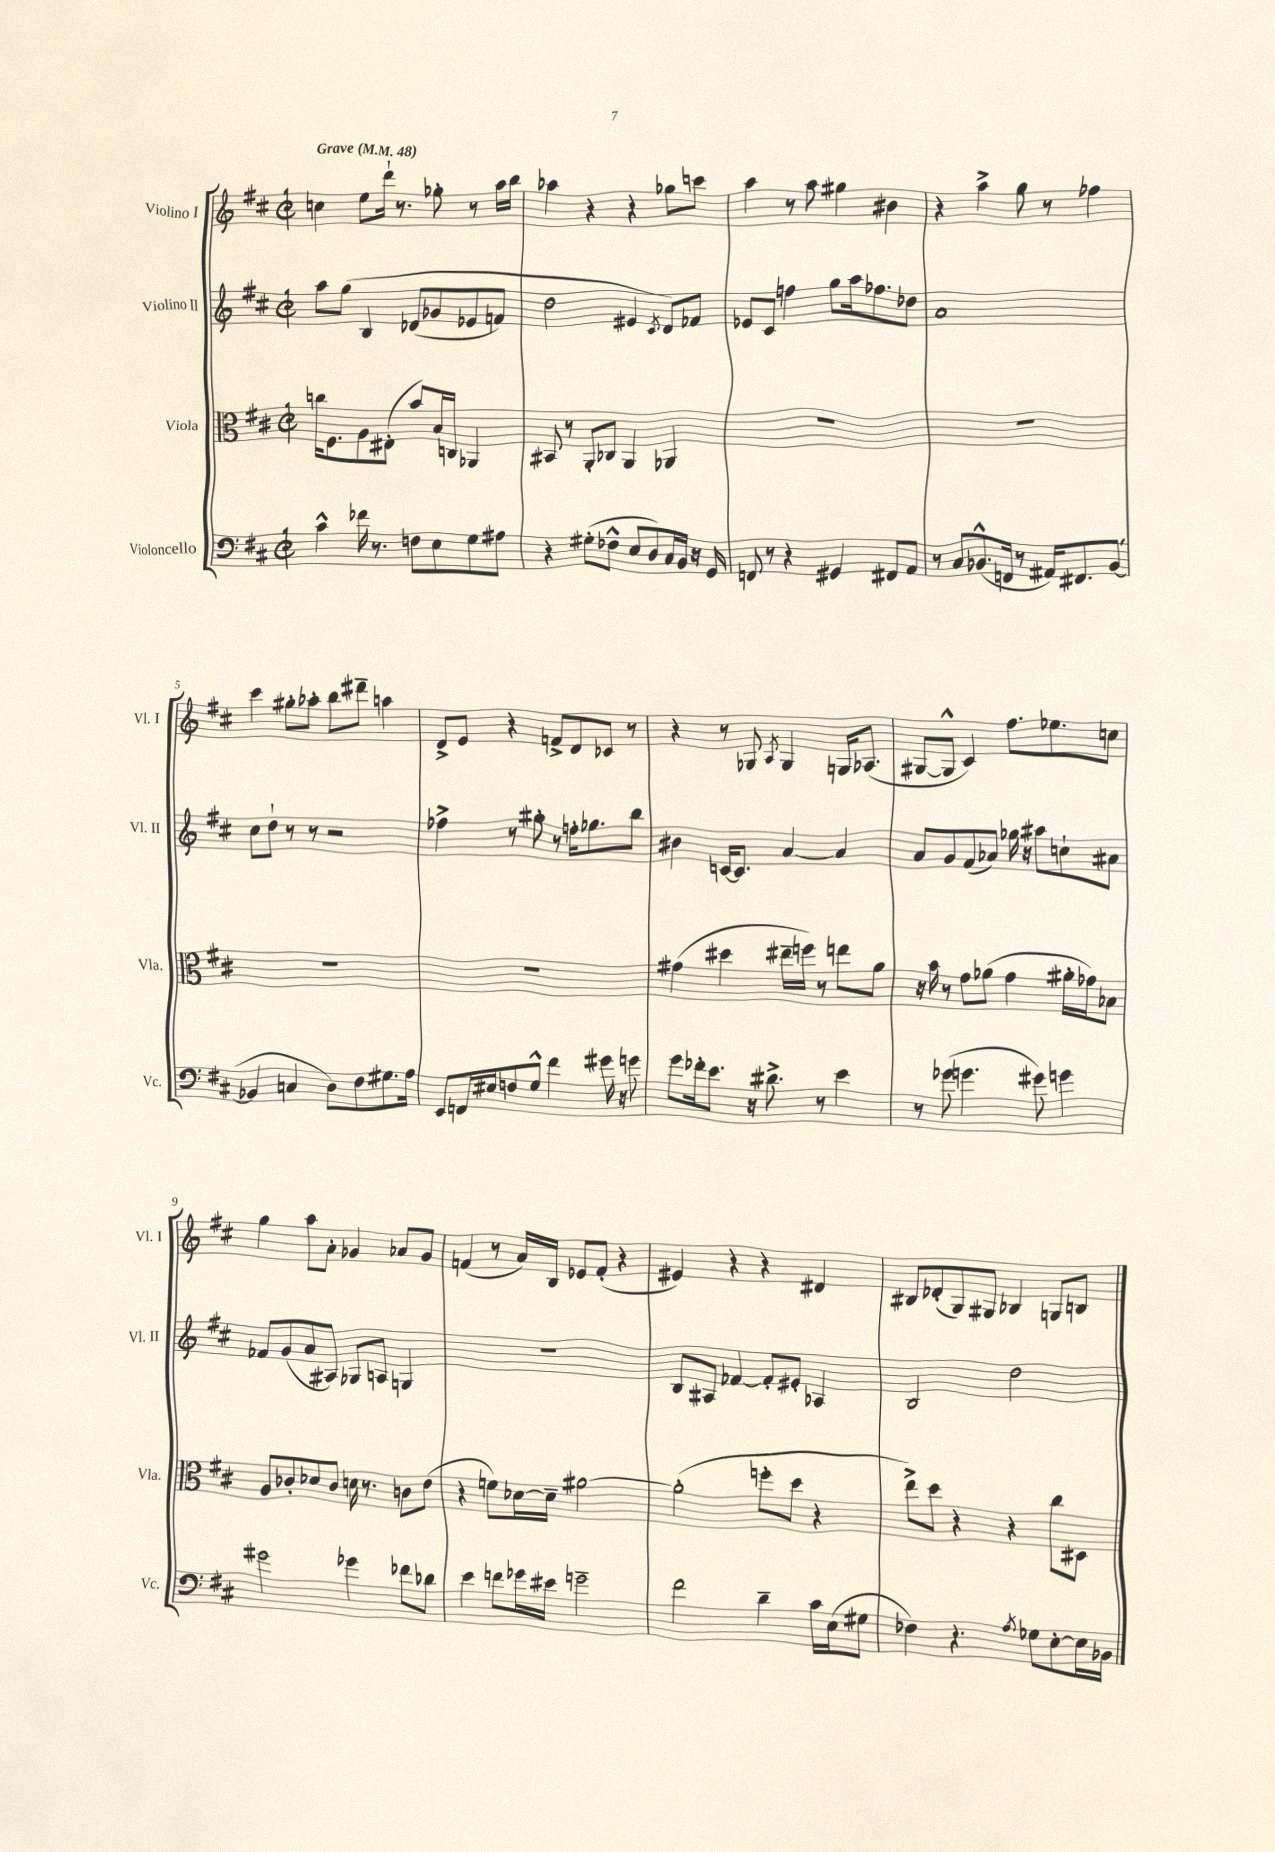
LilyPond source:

<<
\new StaffGroup <<
\new Staff = "s0" \with { instrumentName = "Violino I" shortInstrumentName = "Vl. I" } {
    \clef treble \key d \major \defaultTimeSignature \time 2/2 \tempo "Grave" 4 = 48
    c''4 e''8 d'''16-! r8. ges''8-. r8 a''16 b''16 |
    aes''4 r4 r4 ges''8 c'''8 |
    a''4 r8 a''8 gis''4 bis'4 |
    r4 a''4-> g''8 r8 fes''4 |
    cis'''4 gis''8-. aes''8-. b''8 dis'''8-- a''4 |
    d'8-> e'8 r4 f'8-> d'8 ces'8 r8 |
    r4 r8 ges8 \acciaccatura { a8 } ges4 g16 aes8.( |
    gis8~ gis8-^ cis'4) fis''8. ees''8. c''8 |
    g''4 a''8 a'8-. ges'4 aes'8 ges'8 |
    f'4( r8 a'16) b16 ees'8 f'8-.( r4 |
    eis'4) r4 r4 dis'4 |
    bis8 des'8-.( g8) gis8 bes4 g8 b8 \bar "|." |
}
\new Staff = "s1" \with { instrumentName = "Violino II" shortInstrumentName = "Vl. II" } {
    \clef treble \key d \major \defaultTimeSignature \time 2/2
    a''8 g''8\( b4 des'8( ges'8 ees'8 f'8) |
    d''2 eis'4 \acciaccatura { cis'8 } d'8\) fes'8 |
    ees'8 cis'8 f''4 g''8 a''16 fes''8. des''8 |
    a'1 |
    cis''8 d''8-! r8 r8 r2 |
    fes''4-> r8 gis''8-. r8 f''16-. ges''8. b''8 |
    bis'4 c'16~ c'8. a'4~ a'4 |
    a'8 g'8 fis'8( aes'8) ges''16 r16 ais''8 c''8-! ais'8 |
    fes'8 g'8( a'8 ais8) ges8 a8 g4 |
    r1 |
    b8 ais8 fes'4~ fes'8-. eis'8-. aes4 |
    b2 d''2 \bar "|." |
}
\new Staff = "s2" \with { instrumentName = "Viola" shortInstrumentName = "Vla." } {
    \clef alto \key d \major \defaultTimeSignature \time 2/2
    c''16 fis8. a8 eis8-.( b'8) b16 c16 aes,4 |
    bis,8 r8 a,8-. ces8 a,4 aes,4 |
    R1 |
    R1 |
    R1 |
    R1 |
    gis'4( dis''4 eis''16-- f''16) r8 e''8 a'8 |
    r16 b'16 r8 g'8 aes'8( g'4 ais'16-. ges'16) bes8 |
    a8 ces'8-. des'8 ces'8 d'16 r8. c'8 e'8( |
    r4 f'8) des'16~ des'16-- ais'2~ |
    ais'2-.( f''8-. d''8 r4 |
    e''8->) d''8 r4 r4 cis''8 dis8 \bar "|." |
}
\new Staff = "s3" \with { instrumentName = "Violoncello" shortInstrumentName = "Vc." } {
    \clef bass \key d \major \defaultTimeSignature \time 2/2
    cis'4-^ fes'16 r8. f8 e8 g8 ais8 |
    r4 gis8-.( fes8-^ e8 d8) cis16 b,16 r16 g,16 |
    f,8 r8 r4 gis,4 fis,8 a,8 |
    r8 cis8 bes,8.-^( f,16 r8 ais,16) fis,8. bes,8~( |
    bes,4 c4 d8) fis8 gis8. a16 |
    e,8 f,16 eis16 f8 g8-^ fis'4 gis'16 r16 g'8 |
    g'8 fes'16-. e'8. r16 dis'8.-> r8 e'4 |
    r8 ges'8( g'4. gis'8) g'4 |
    gis'2 ges'4 fes'8 des'8 |
    e'4 f'8 ges'16 eis'16 g'2-- |
    fis'2 d'4-- cis'16 e16( gis8 |
    fes4) r4. \acciaccatura { a8 } ges8 e8~-. e16 bes,16 \bar "|." |
}
>>
>>
